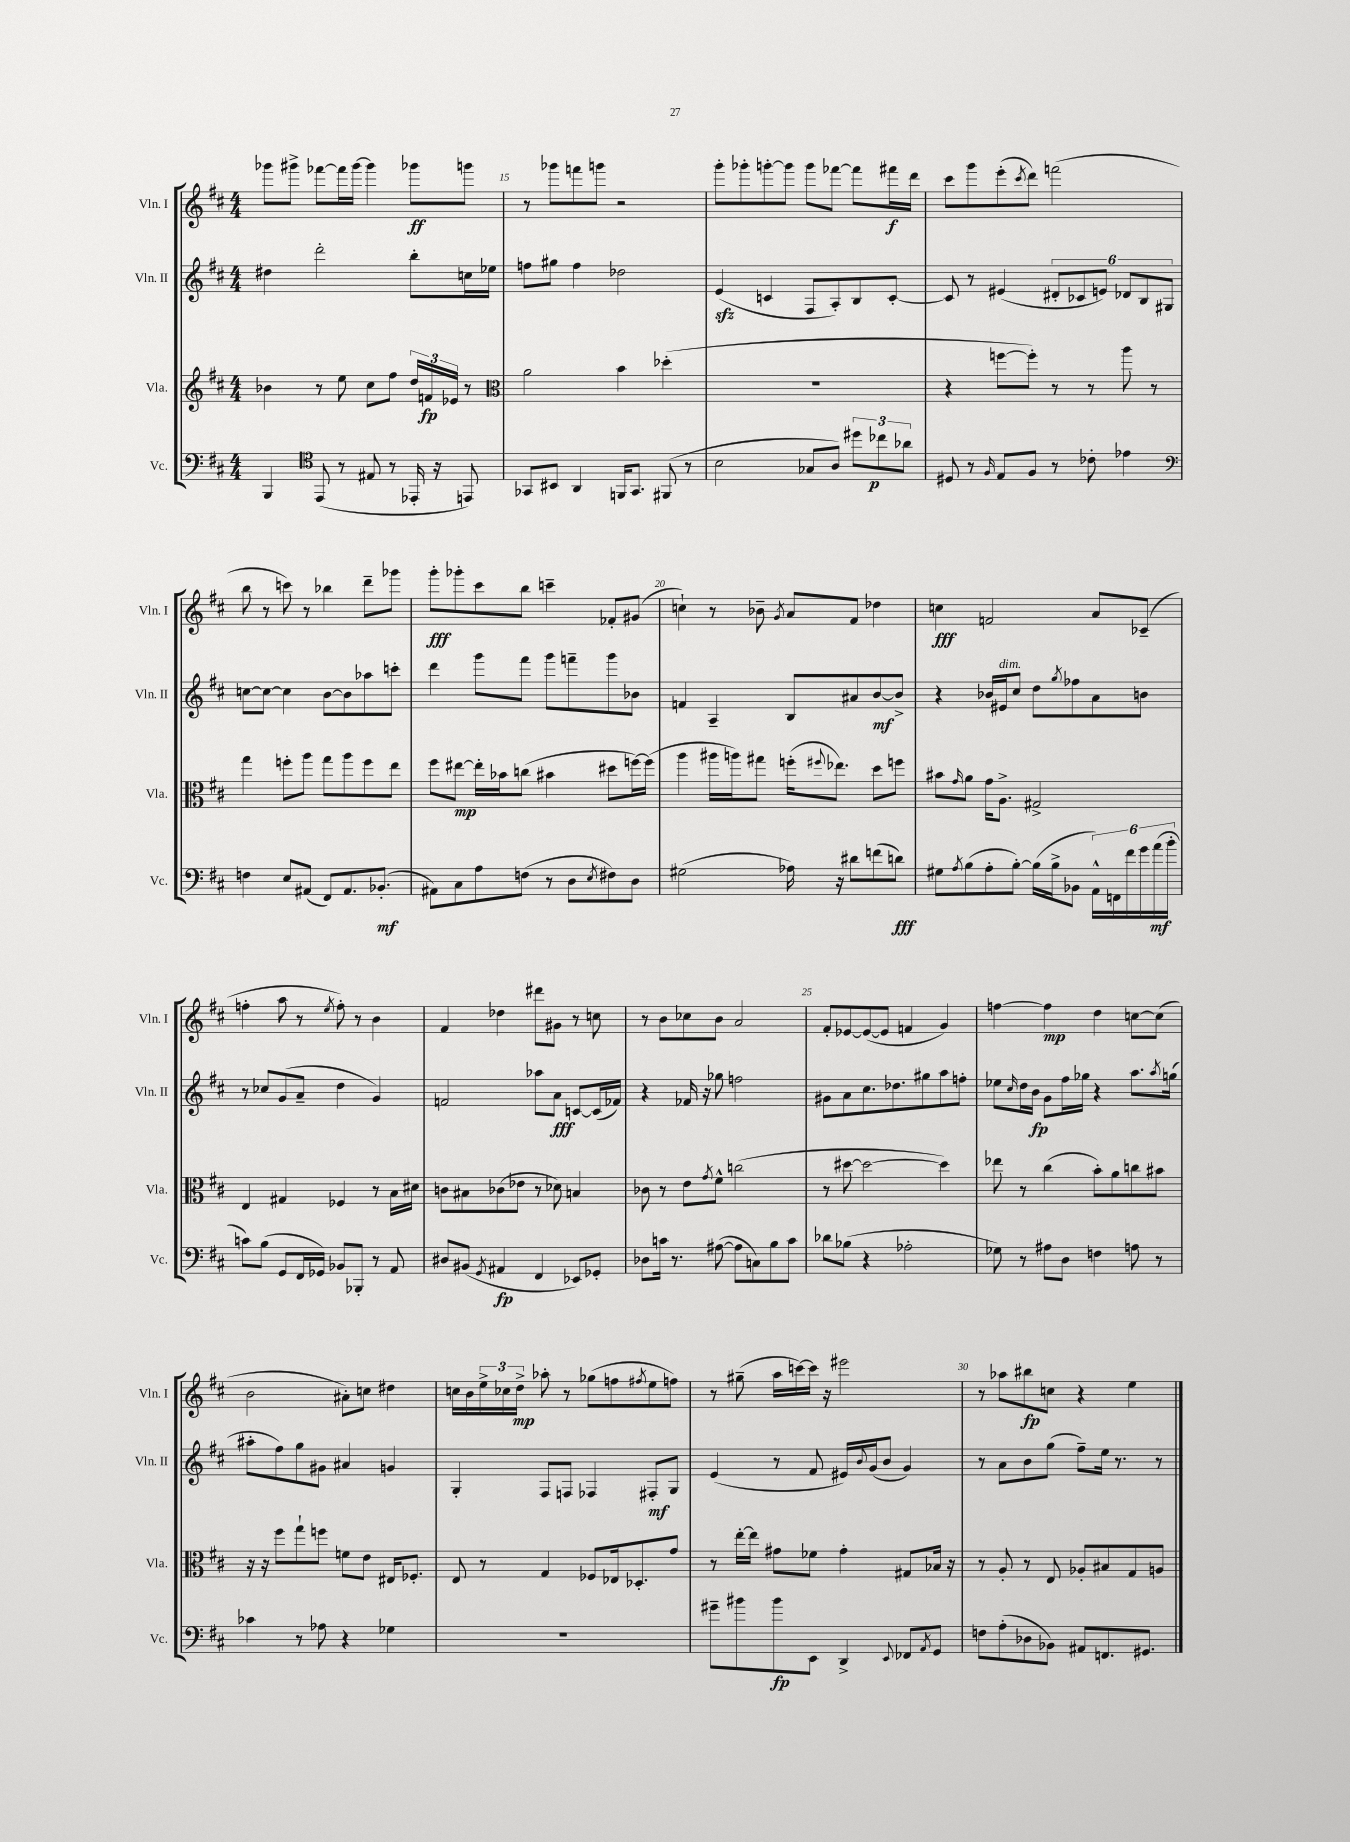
<<
\new StaffGroup <<
\new Staff = "s0" \with { instrumentName = "Vln. I" shortInstrumentName = "Vln. I" } {
    \clef treble \key d \major \numericTimeSignature \time 4/4
    ges'''8 gis'''8-> fes'''8~ fes'''16 gis'''16~ gis'''4 ges'''8\ff g'''8 |
    r8 ges'''8 f'''8 g'''8 r2 |
    g'''8-. ges'''8-. g'''8~-. g'''8 g'''8 fes'''8~ fes'''8 fis'''16\f d'''16 |
    cis'''8 g'''8 e'''8-.( \acciaccatura { cis'''8 } d'''8) f'''2( |
    b''8 r8 c'''8) r8 bes''4 d'''8-- ges'''8 |
    g'''8-.\fff ges'''8-. cis'''8 b''8 c'''4-- fes'8-. gis'8( |
    c''4-!) r8 bes'8-- \acciaccatura { g'8 } a'8 fis'8 des''4 |
    c''4\fff f'2 a'8 ces'8--( |
    f''4-. a''8 r8 \acciaccatura { e''8 } f''8-.) r8 b'4 |
    fis'4 des''4 dis'''8 gis'8 r8 c''8 |
    r8 b'8 ces''8 b'8 a'2 |
    fis'8-. ees'8~ ees'8~( ees'8 f'4 g'4) |
    f''4~ f''4\mp d''4 c''8~ c''8( |
    b'2 ais'8-.) c''8 dis''4 |
    c''16 b'16 \tuplet 3/2 { e''16-> ces''16 d''16->\mp } aes''8-. r8 ges''8( f''8 \acciaccatura { fis''8 } e''8 f''8) |
    r8 gis''8--( a''16 c'''16~) c'''16 r16 eis'''2 |
    r8 aes''8 bis''8\fp c''8 r4 e''4 \bar "|." |
}
\new Staff = "s1" \with { instrumentName = "Vln. II" shortInstrumentName = "Vln. II" } {
    \clef treble \key d \major \numericTimeSignature \time 4/4
    dis''4 d'''2-. b''8-. c''16 ees''16 |
    f''8 gis''8 f''4 des''2 |
    e'4\sfz( c'4 fis8 a8-.) b8 c'8~-. |
    c'8 r8 eis'4( \tuplet 6/4 { dis'8-. ces'8 e'8) des'8 b8 gis8 } |
    c''8~ c''8~ c''4 b'8~ b'8 aes''8 c'''8-. |
    d'''4 g'''8 fis'''8 g'''8 f'''8-- g'''8 bes'8 |
    f'4 a4-- b8 ais'8 b'8~\mf b'8-> |
    r4 bes'16 eis'16^\markup { \italic "dim." } cis''8 d''8 \acciaccatura { g''8 } fes''8 a'8 b'8 |
    r8 ces''8 g'8( a'8-- d''4 g'4) |
    f'2 aes''8 a'8\fff c'8~ c'16( fes'16) |
    r4 fes'16 r16 ges''8 f''2 |
    gis'8 a'8 cis''8. des''8. gis''8 a''8 f''8-. |
    ees''8 \grace { cis''16 } d''16 b'16\fp g'8 fis''16 ges''16 r4 a''8. \acciaccatura { a''8 } g''16( |
    ais''8-. fis''8) g''8 gis'8 ais'4 g'4 |
    g4-. fis8 f8 fes4 fis8-.\mf g8 |
    e'4( r8 fis'8 eis'16) \appoggiatura { b'8 } g'16( b'8 g'4) |
    r8 a'8 b'8 g''8( fis''8--) e''16 r8. r8 \bar "|." |
}
\new Staff = "s2" \with { instrumentName = "Vla." shortInstrumentName = "Vla." } {
    \clef treble \key d \major \numericTimeSignature \time 4/4
    bes'4 r8 e''8 cis''8 fis''8 \tuplet 3/2 { d''16 f'16\fp ees'16 } r8 |
    \clef alto a'2 b'4 des''4-.( |
    R1 |
    r4 f''8~ f''8-.) r8 r8 a''8 r8 |
    g''4 f''8-. a''8 g''8 a''8 f''8 e''8 |
    fis''8 eis''8~\mp eis''16-. bes'16 c''8( bis'4 dis''8 f''16~) f''16( |
    a''4 ais''16 a''16) gis''8 f''16-.( \appoggiatura { fis''8 } ees''8.) d''8 f''8 |
    bis'8 \grace { g'16 } a'8 g'16 a8.-> gis2-> |
    e4 gis4 fes4 r8 b16 dis'16 |
    c'8 bis8 ces'8( ees'8 r8 des'8) b4 |
    ces'8 r8 e'8 \acciaccatura { g'8 } fis'8-^ c''2( |
    r8 dis''8~ dis''2~ dis''4) |
    ees''8 r8 cis''4( b'8-.) a'8 c''8 bis'8 |
    r16 r16 fis''8 g''8-! f''8 f'8 e'8 eis16 fes8.-. |
    e8 r8 g4 fes8 ees16 des8.-. g'8 |
    r8 e''16~-. e''16 gis'8 fes'8 gis'4-. gis8 bes16 r16 |
    r8 a8-. r8 e8 aes8-. bis8 g8 a8 \bar "|." |
}
\new Staff = "s3" \with { instrumentName = "Vc." shortInstrumentName = "Vc." } {
    \clef bass \key d \major \numericTimeSignature \time 4/4
    b,,4 \clef tenor e,8( r8 eis8 r8 ees,16-. r16 e,8) |
    ges,8 bis,8 a,4 f,16 ges,8. fis,8( r8 |
    b2 ges8 a8) \tuplet 3/2 { dis''8 ces''8\p aes'8 } |
    dis8 r8 \grace { fis16 } e8 fis8 r8 ces'8-. ees'4 |
    \clef bass f4 e8 ais,8( fis,8) ais,8. bes,8.-.\mf( |
    ais,8) cis8 a8 f8( r8 d8 \acciaccatura { e8 } fis8) d8 |
    gis2( aes16) r16 dis'8 f'8( d'8\fff) |
    gis8 \acciaccatura { a8 } b8( a8-. b8~-.) b16( b16-> bes,8 \tuplet 6/4 { a,16-^) f,16 fis'16 g'16 a'16\mf( b'16-. } |
    c'8) b8( g,8 fis,16 ges,16) bes,8 bes,,8-. r8 a,8 |
    dis8 bis,8( \acciaccatura { g,8 } ais,4\fp fis,4 ees,8) ges,8-. |
    des8 c'16 r8. ais8~( ais8 c8) b8 c'8 |
    des'8 bes8( r4 aes2-. |
    ges8) r8 ais8 d8 f4 a8 r8 |
    ces'4 r8 aes8 r4 ges4 |
    R1 |
    gis'8-- bis'8 bis'8\fp e,8 d,4-> \appoggiatura { e,8 } fes,8 \acciaccatura { a,8 } g,8 |
    f8 a8-.( des8 bes,8) ais,8 f,8. gis,8. \bar "|." |
}
>>
>>
\layout { \context { \Score currentBarNumber = #14 \override BarNumber.break-visibility = ##(#f #t #t) barNumberVisibility = #(every-nth-bar-number-visible 5) } }
